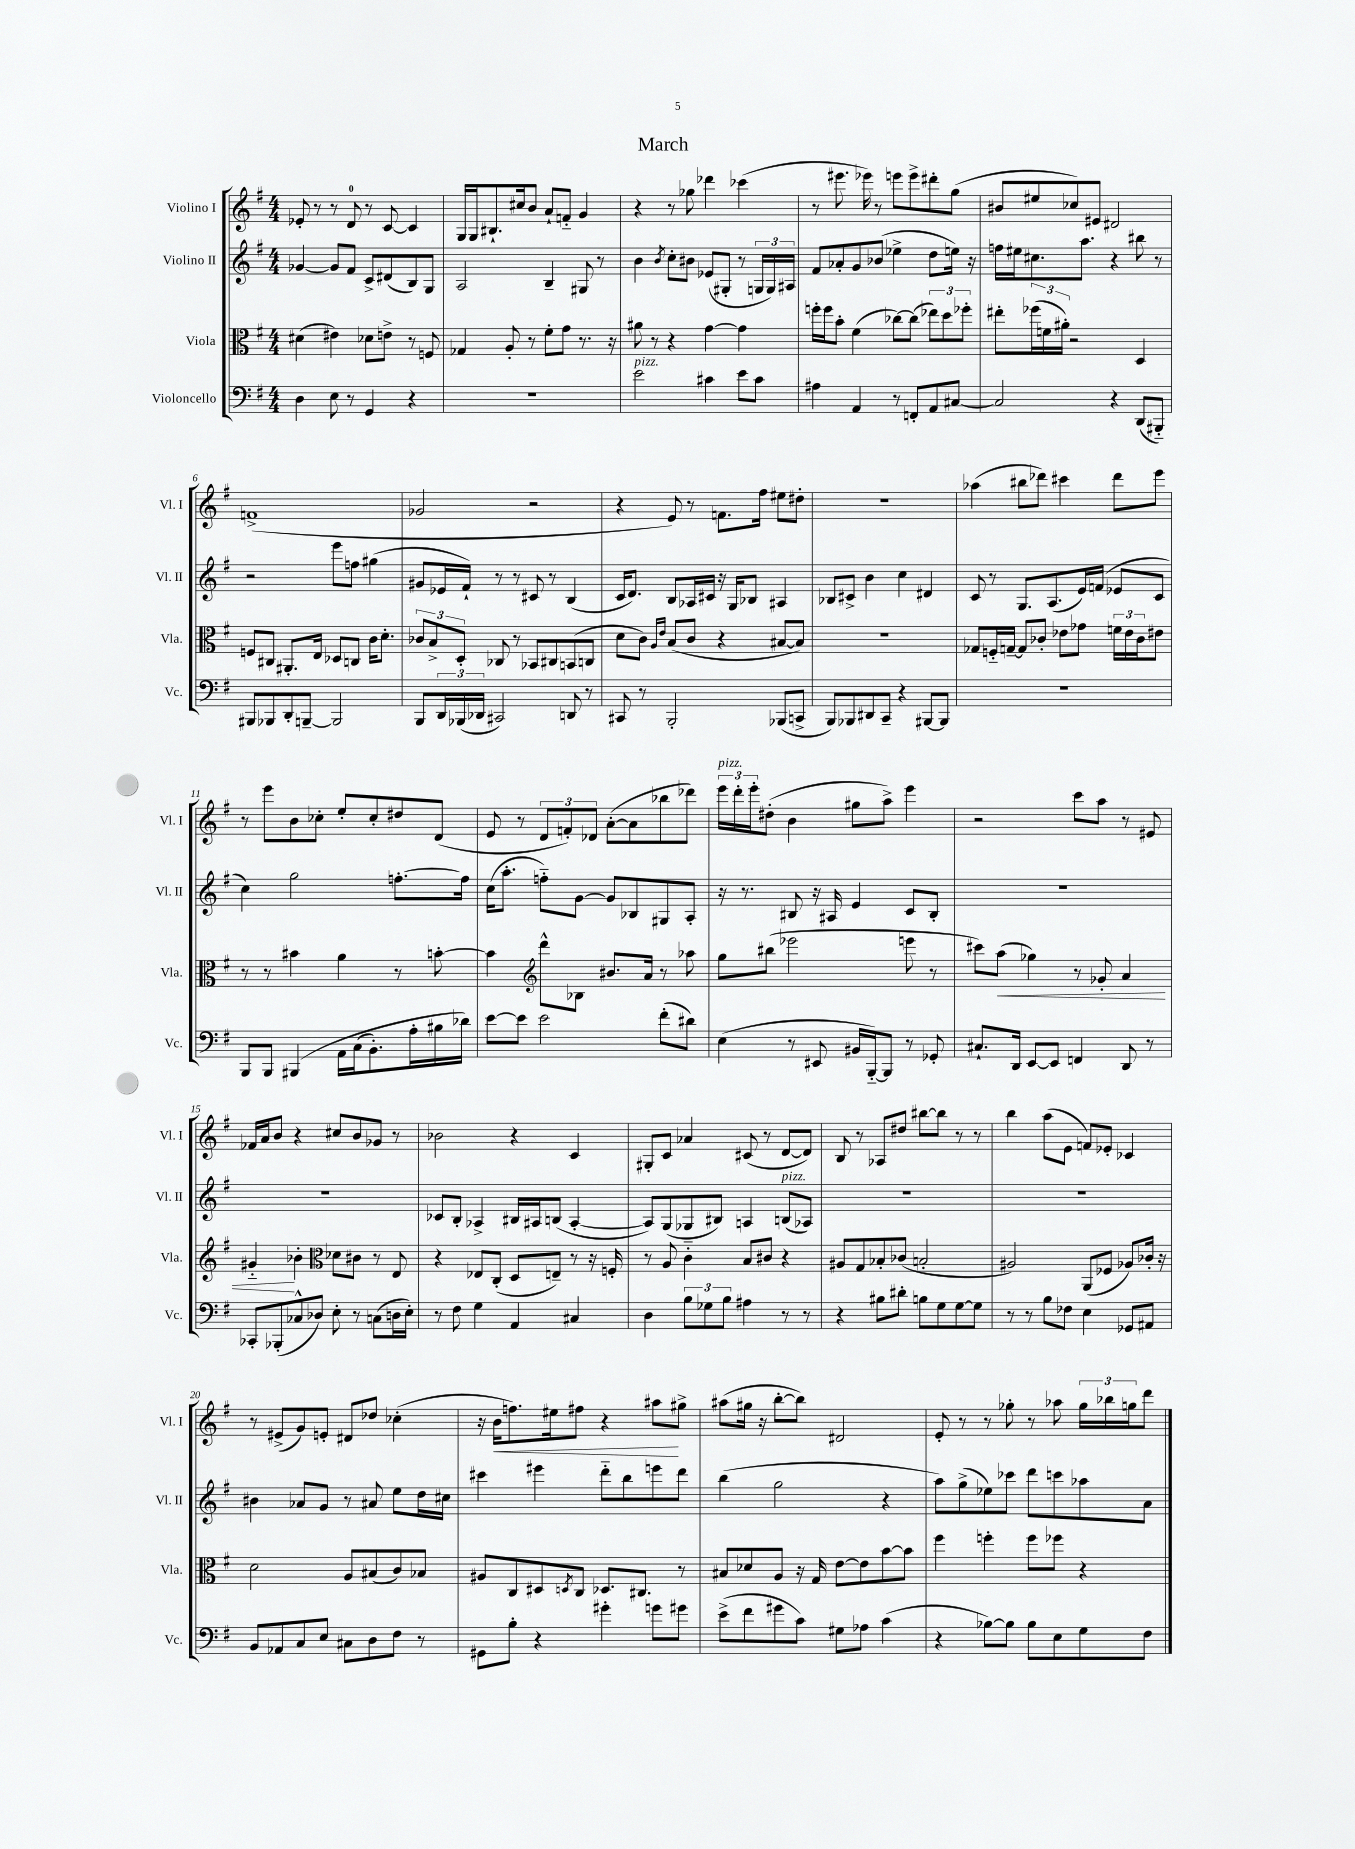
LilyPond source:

\header { title = "March" }
<<
\new StaffGroup <<
\new Staff = "s0" \with { instrumentName = "Violino I" shortInstrumentName = "Vl. I" } {
    \clef treble \key g \major \numericTimeSignature \time 4/4
    ees'8-. r8 r8 d'8-0 r8 c'8~ c'4 |
    g16 g16 bis8.-! cis''16 b'8 a'8-! f'8-_ g'4 |
    r4 r8 ges''8 des'''4 ces'''4( |
    r8 eis'''8. ees'''16) r8 e'''8 e'''8-> dis'''8-. g''8( |
    bis'8 eis''8 ces''8) eis'8 dis'2 |
    f'1->( |
    ges'2 r2 |
    r4 e'8) r8 f'8. fis''16 eis''8 dis''8-. |
    R1 |
    aes''4( bis''8 des'''8) cis'''4 des'''8 e'''8 |
    r8 e'''8 b'8 ces''8-. e''8-. ces''8-. dis''8 d'8( |
    e'8 r8 \tuplet 3/2 { d'8 f'8-.) des'8 } a'8~-.( a'8 bes''8 des'''8) |
    \tuplet 3/2 { e'''16^\markup { \italic "pizz." } d'''16-. e'''16-. } dis''8-.( b'4 gis''8 a''8->) e'''4 |
    r2 c'''8 a''8 r8 eis'8 |
    fes'16 a'16 b'8 r4 cis''8 b'8 ges'8 r8 |
    bes'2 r4 c'4 |
    gis8-. c'8 aes'4 cis'8( r8 d'8~ d'8) |
    b8 r8 aes8 dis''8 bis''8~ bis''8 r8 r8 |
    b''4 a''8( e'8 f'8) ees'8-. ces'4 |
    r8 eis'8->( g'8) e'8-. dis'8 des''8 ces''4-.( |
    r16 b'16\< f''8.) eis''16 fis''8 r4 ais''8\! gis''8-> |
    ais''8( gis''16 r16 b''8~-. b''8) dis'2 |
    e'8-. r8 r8 ges''8-. r8 aes''8 \tuplet 3/2 { ges''16 bes''16 g''16 } d'''8 \bar "|." |
}
\new Staff = "s1" \with { instrumentName = "Violino II" shortInstrumentName = "Vl. II" } {
    \clef treble \key g \major \numericTimeSignature \time 4/4
    ges'4~ ges'8 fis'8 c'8-> dis'8( b8) g8 |
    a2 b4-- gis8 r8 |
    b'4 \acciaccatura { b'8 } c''8-. bis'8 ees'8( gis8-. r8 \tuplet 3/2 { g16 g16) ais16 } |
    fis'8 aes'8-. g'8 bes'8( ees''4-> d''8 e''16) r16 |
    f''16 eis''16 cis''8. a''8. r4 bis''8 r8 |
    r2 e'''8 f''8 gis''4( |
    gis'8 ees'16 fis'16-!) r8 r8 cis'8 r8 b4( |
    c'16 d'8.) b8 aes16 cis'16 r16 g16 bes8 ais4 |
    bes8 cis'8-> b'4 c''4 dis'4 |
    c'8 r8 g8. a8.( e'16) f'16( ees'8 c'8 |
    c''4) g''2 f''8.~-. f''16 |
    c''16( a''8.-. f''8-_) g'8~ g'8 bes8 gis8 a8-. |
    r16 r8. bis8 r16 ais16 e'4 c'8 bis8-. |
    R1 |
    R1 |
    ces'8 b8-. aes4-> bis16 ais16 b8( ais4~-. |
    ais8) g8( ges8 bis8) a4 b8^\markup { \italic "pizz." }( aes8) |
    R1 |
    R1 |
    bis'4 aes'8 g'8 r8 ais'8 e''8 d''16 cis''16 |
    cis'''4 eis'''4 d'''8-_ b''8 e'''8 d'''8 |
    b''4( g''2 r4 |
    a''8) g''8->( ees''8) ces'''8 d'''8 c'''8 aes''8 a'8 \bar "|." |
}
\new Staff = "s2" \with { instrumentName = "Viola" shortInstrumentName = "Vla." } {
    \clef alto \key g \major \numericTimeSignature \time 4/4
    dis'4( eis'4) des'8 e'8-> r8 f8 |
    ges4 a8-. r8 fis'8-. g'8 r8. r16 |
    ais'8 r8 r4 g'4~ g'4 |
    f''16-. f''16 b'8-. fis'4( ces''8~) ces''8( \tuplet 3/2 { ees''8) d''8 fes''8-. } |
    eis''8-. \tuplet 3/2 { fes''16( f'16 ais'16-.) } r2 d4 |
    f8 cis8 ais,8.-. e16 des8 c8 c'16 d'8.-. |
    \tuplet 3/2 { ces'8 b8-> d8-. } ces8 r8 bes,8 cis8 b,8( c8 |
    d'8 c'8) \grace { a16 e'16 } b8( c'8 r4 bis8~ bis8) |
    r1 |
    ges8 f16-_ g16~-- g8 ces'8-. ees'8 ges'8 \tuplet 3/2 { f'16 ees'16 ces'16 } eis'8 |
    r8 r8 bis'4 a'4 r8 b'8~-. |
    b'4 \clef treble d'''8-^ bes8 bis'8. a'16 r8 aes''8 |
    g''8 bis''8( ees'''2 e'''8 r8 |
    cis'''8) a''8\<( ges''4) r8 ges'8-. a'4 |
    gis'4-_\! bes'4-. \clef alto des'8 cis'8 r8 e8 |
    r4 ees8 c8-.( d8 e8--) r8 r16 f16-. |
    r8 a8 c'4-_ b8 cis'8 r4 |
    ais8 g8 bes8-. ces'8( b2-. |
    ais2) a,8( fes8 aes8) ces'16-. r16 |
    d'2 a8 bis8( c'8) bes8 |
    ais8 c8 dis8 \acciaccatura { d8 } c8 des8. cis8. r8 |
    bis8 des'8 a8 r16 g16 e'8~ e'8 b'8~ b'8 |
    fis''4 f''4-. f''8 fes''8 r4 \bar "|." |
}
\new Staff = "s3" \with { instrumentName = "Violoncello" shortInstrumentName = "Vc." } {
    \clef bass \key g \major \numericTimeSignature \time 4/4
    d4 e8 r8 g,4 r4 |
    R1 |
    e'2^\markup { \italic "pizz." } cis'4 e'8 cis'8 |
    ais4 a,4 r8 f,8-. a,8 cis8~ |
    cis2 r4 d,8( bis,,8-_) |
    bis,,8 bes,,8 d,8-. b,,8~-- b,,2 |
    b,,8 \tuplet 3/2 { d,16 bes,,16( des,16 } cis,2) d,8 r8 |
    cis,8 r8 b,,2-. bes,,8( c,8-> |
    b,,8) bes,,8 dis,8 c,8-- r4 bis,,8~ bis,,8 |
    R1 |
    b,,8 b,,8 bis,,4\( a,16 c16( b,8.-.) a16-. bis16 des'16\) |
    e'8~ e'8 e'2 fis'8-.( dis'8) |
    e4( r8 eis,8 bis,16 b,,16~-_) b,,8 r8 ges,8-. |
    cis8.-! d,16 e,8~ e,8 f,4 d,8 r8 |
    ces,8-. bes,,8-.( ces8-^ des8) e8-. r8 c8( d16 e16-.) |
    r8 fis8 g4 a,4 cis4 |
    d4 \tuplet 3/2 { b8 ges8 b8 } ais4 r8 r8 |
    r4 bis8 dis'8-. b8 g8 g8~ g8 |
    r8 r8 b8 fes8 e4 ges,8 ais,8 |
    b,8 aes,8 c8 e8 cis8 d8 fis8 r8 |
    gis,8 b8-. r4 gis'4-. g'8 gis'8 |
    e'8->( fis'8 gis'8 c'8) gis8 aes8 c'4( |
    r4 bes8~) bes8 bes8 e8 g8 fis8 \bar "|." |
}
>>
>>
